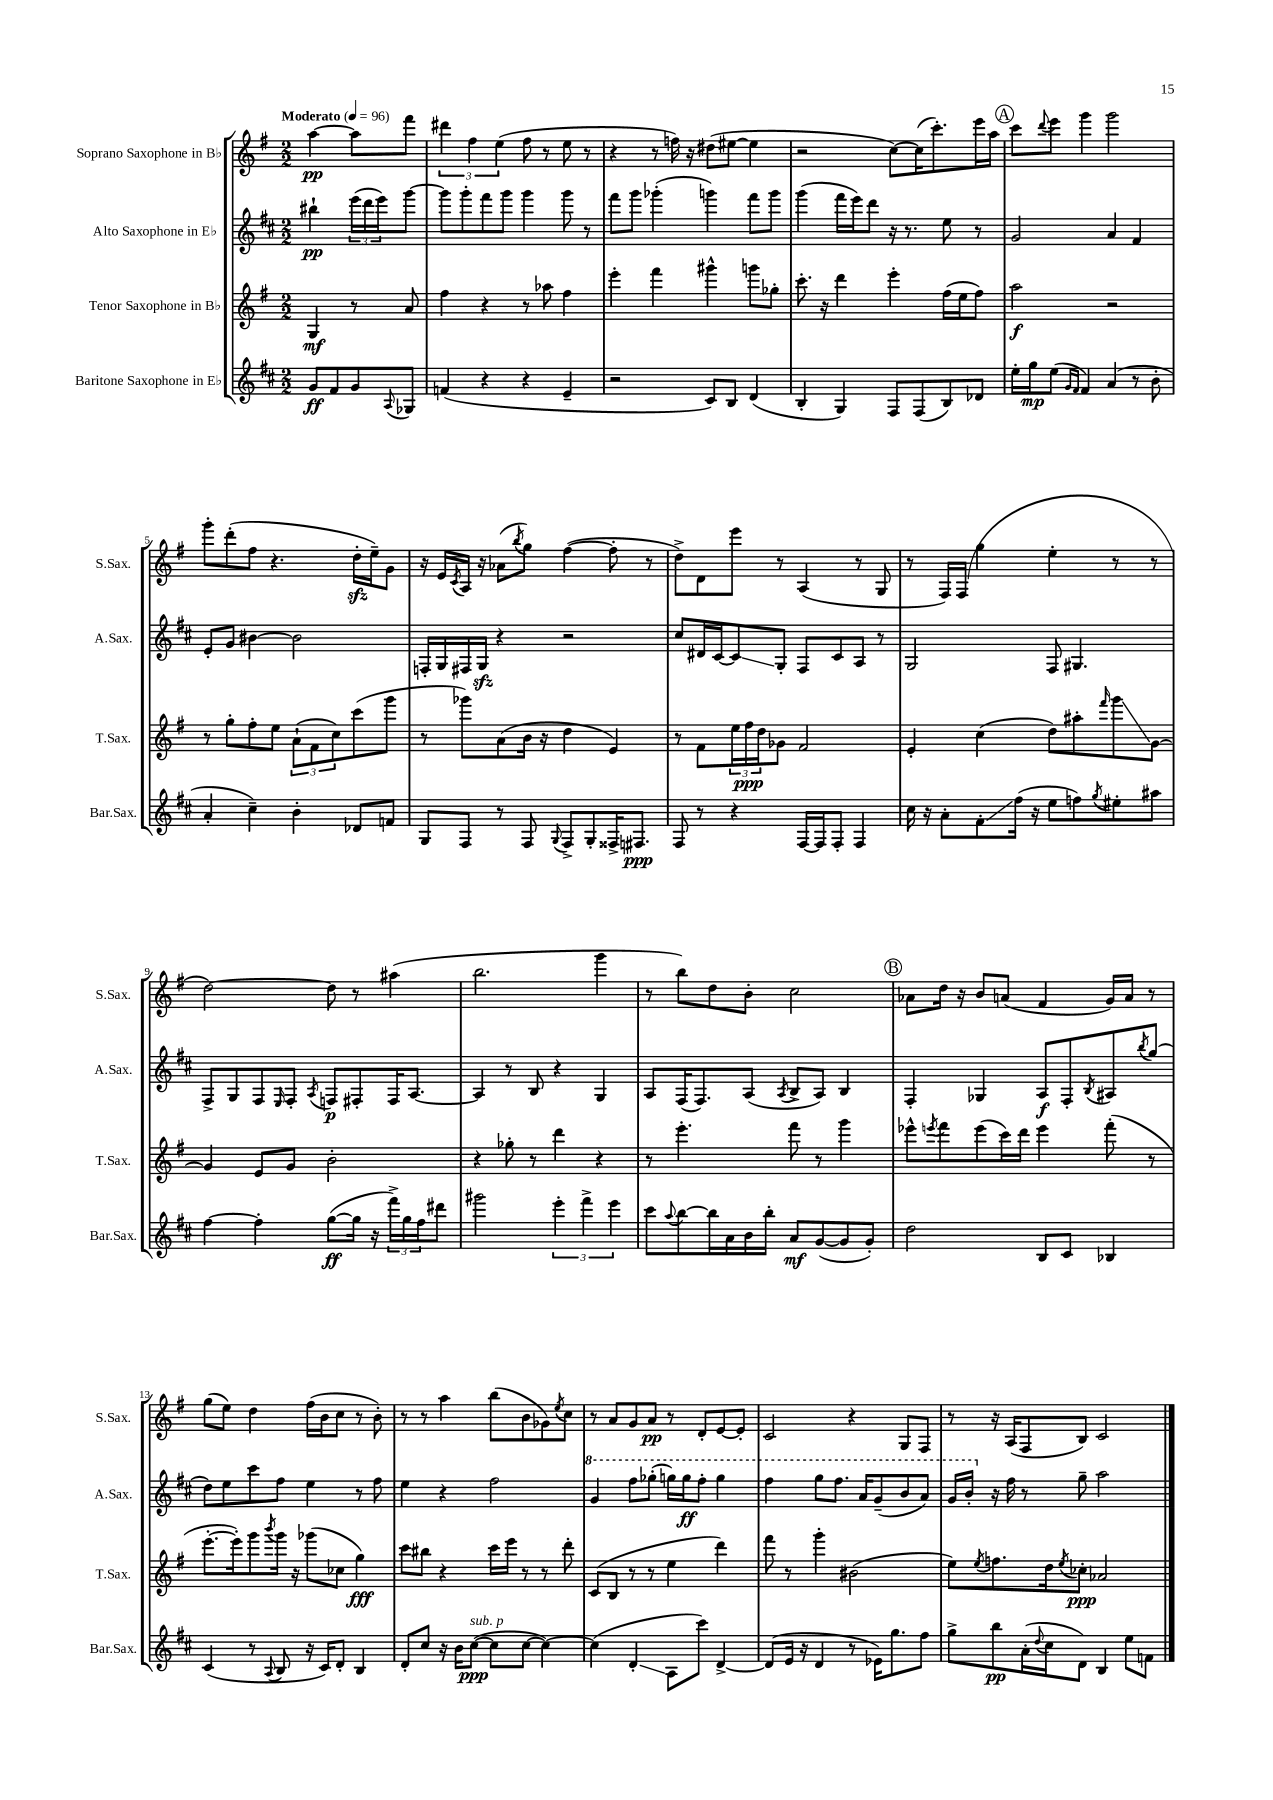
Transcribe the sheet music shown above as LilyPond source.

<<
\new StaffGroup <<
\new Staff = "s0" \with { instrumentName = "Soprano Saxophone in Bb" shortInstrumentName = "S.Sax." } {
    \clef treble \key g \major \numericTimeSignature \time 2/2 \partial 2 \tempo "Moderato" 4 = 96
    a''4~\pp a''8 fis'''8 |
    \tuplet 3/2 { dis'''4 fis''4 e''4( } fis''8 r8 e''8 r8 |
    r4 r8 f''16) r16 dis''8( eis''8~ eis''4 |
    r2 c''8~) c''16( c'''8.-.) e'''16 a''16 |
    \mark \markup { \circle "A" } c'''8 \appoggiatura { d'''8 } e'''8 g'''4 g'''2 |
    g'''8-. d'''8-.( fis''8 r4. d''16-.\sfz e''16--) g'8 |
    r16 e'16 \acciaccatura { c'8 } a16 r16 aes'8( \acciaccatura { b''8 } g''8) fis''4~( fis''8-. r8 |
    d''8->) d'8 e'''8 r8 a4( r8 g8 |
    r8 fis16) fis16( g''4 e''4-. r8 r8 |
    d''2~) d''8 r8 ais''4( |
    b''2. g'''4 |
    r8 b''8) d''8 b'8-. c''2 |
    \mark \markup { \circle "B" } aes'8 d''16 r16 b'8 a'8( fis'4 g'16) a'16 r8 |
    g''8( e''8) d''4 fis''16( b'16 c''8 r8 b'8-.) |
    r8 r8 a''4 b''8( b'8 ges'8) \acciaccatura { e''8 } c''8 |
    r8 a'8 g'8 a'8\pp r8 d'8-. e'8~ e'8-. |
    c'2 r4 g8 fis8 |
    r8 r16 a16( fis8 b8) c'2 \bar "|." |
}
\new Staff = "s1" \with { instrumentName = "Alto Saxophone in Eb" shortInstrumentName = "A.Sax." } {
    \clef treble \key d \major \numericTimeSignature \time 2/2 \partial 2
    bis''4-!\pp \tuplet 3/2 { e'''16( d'''16 e'''16) } g'''8~ |
    g'''8 g'''8-. fis'''8 g'''8 g'''4 g'''8 r8 |
    fis'''8 g'''8 ges'''4-.( g'''4) fis'''8 g'''8 |
    g'''4( fis'''16 e'''16) d'''8 r16 r8. e''8 r8 |
    \mark \markup { \circle "A" } g'2 a'4 fis'4 |
    e'8-. g'8 bis'4~ bis'2 |
    f16-. g16 fis16 g16\sfz r4 r2 |
    cis''8 dis'16 cis'16~ cis'8\glissando g8-. fis8 cis'8 a8 r8 |
    g2 fis8 gis4. |
    fis8-> g8 fis8 \grace { e16 } fis8-. \acciaccatura { a8 } f8\p fis8-. fis16 a8.~ |
    a4 r8 b8 r4 g4 |
    a8 fis16( fis8.) a8( \acciaccatura { a8 } b8-> a8) b4 |
    \mark \markup { \circle "B" } fis4-. ges4 a8\f fis8-. \acciaccatura { b8 } ais8 \acciaccatura { b''8 } g''8( |
    d''8) e''8 cis'''8 fis''8 e''4 r8 fis''8 |
    e''4 r4 fis''2 |
    \ottava #1 g''4 fis'''8 ges'''8-.( g'''16) g'''16\ff fis'''8-. g'''4 |
    fis'''4 g'''8 fis'''8. a''16 g''8--( b''8 a''8) |
    g''16 b''16-. \ottava #0 r16 fis''16 r8 g''8-- a''2 \bar "|." |
}
\new Staff = "s2" \with { instrumentName = "Tenor Saxophone in Bb" shortInstrumentName = "T.Sax." } {
    \clef treble \key g \major \numericTimeSignature \time 2/2 \partial 2
    g4\mf r8 a'8 |
    fis''4 r4 r8 aes''8 fis''4 |
    e'''4-. fis'''4 gis'''4-^ g'''8 ges''8-. |
    c'''8.-. r16 d'''4 e'''4-. fis''16( e''16 fis''8) |
    \mark \markup { \circle "A" } a''2\f r2 |
    r8 g''8-. fis''8-. e''8 \tuplet 3/2 { a'8-!( fis'8 c''8) } c'''8( g'''8 |
    r8 ges'''8) a'8( b'16 r16 d''4 e'4) |
    r8 fis'8 \tuplet 3/2 { e''16 fis''16\ppp d''16 } ges'8 fis'2 |
    e'4-. c''4( d''8) ais''8-. \grace { fis'''16 } g'''8\glissando g'8~ |
    g'4 e'8 g'8 b'2-. |
    r4 ges''8-. r8 d'''4 r4 |
    r8 e'''4.-. fis'''8 r8 g'''4 |
    \mark \markup { \circle "B" } ees'''8-^ \acciaccatura { e'''8 } fis'''8 e'''8( c'''16) d'''16 e'''4 fis'''8-.( r8 |
    e'''8.~-. e'''16-.) g'''8 \acciaccatura { b'''8 } g'''16 r16 ges'''8( ces''8 g''4\fff) |
    c'''8 bis''8 r4 c'''16 e'''16 r8 r8 d'''8-. |
    c'8( b8 r8 r8 e''4 d'''4) |
    fis'''8 r8 g'''4-. bis'2( |
    e''8) \acciaccatura { e''8 } f''8. d''16 \acciaccatura { e''8 } ces''8-.\ppp aes'2 \bar "|." |
}
\new Staff = "s3" \with { instrumentName = "Baritone Saxophone in Eb" shortInstrumentName = "Bar.Sax." } {
    \clef treble \key d \major \numericTimeSignature \time 2/2 \partial 2
    g'8\ff fis'8 g'8 \appoggiatura { a8 } ges8 |
    f'4( r4 r4 e'4-- |
    r2 cis'8) b8 d'4( |
    b4-. g4) fis8 fis8( b8) des'8 |
    \mark \markup { \circle "A" } e''16-. g''16\mp e''8( \grace { g'16 fis'16 } fis'4) a'4( r8 b'8-. |
    a'4-. cis''4--) b'4-. des'8 f'8 |
    g8 fis8 r8 fis8 \appoggiatura { g8 } fis8-> g8-. fisis16-> fis8.\ppp |
    fis8 r8 r4 fis16~ fis16 fis8-. fis4 |
    cis''16 r16 a'8-. fis'8-.\glissando fis''16( r16 e''8 f''8) \acciaccatura { g''8 } eis''8-. ais''8 |
    fis''4~ fis''4-. g''8~\ff( g''16 r16 \tuplet 3/2 { fis'''16->) g''16 fis''16 } dis'''8 |
    gis'''2 \tuplet 3/2 { e'''4-. fis'''4-> e'''4 } |
    cis'''8 \appoggiatura { a''8 } b''8~ b''16 a'16 b'16 b''16-. a'8\mf g'8~( g'8 g'8-.) |
    \mark \markup { \circle "B" } d''2 b8 cis'8 bes4 |
    cis'4( r8 \appoggiatura { a8 } b8 r16 cis'16) d'8-. b4 |
    d'8-. cis''8 r16 b'16 cis''8~\ppp^\markup { \italic "sub. p" }( cis''8 cis''8~ cis''4~) |
    cis''4( d'4-.\glissando a8 cis'''8) d'4~-> |
    d'8( e'16 r16 d'4 r8 ees'16) g''8. fis''8 |
    g''8-> b''8\pp a'16-.( \appoggiatura { d''8 } cis''16 d'8) b4 e''8 f'8 \bar "|." |
}
>>
>>
